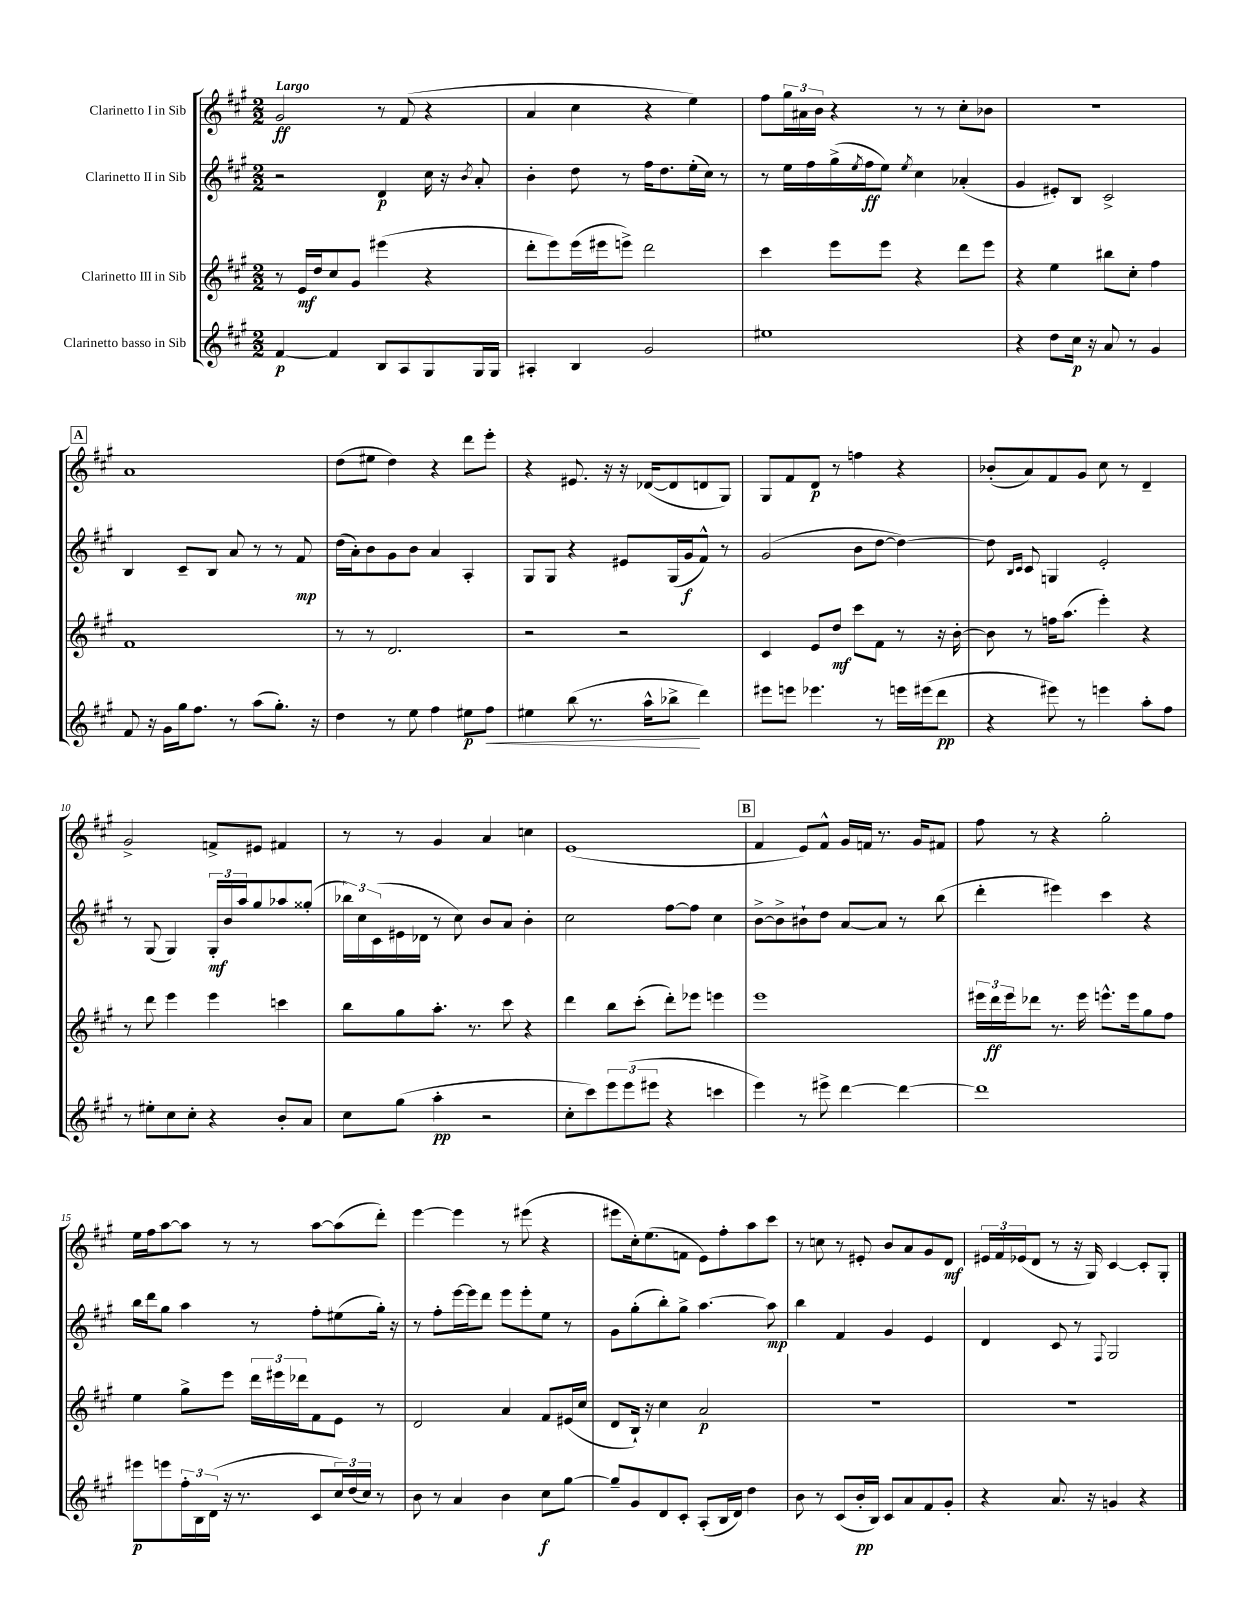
<<
\new StaffGroup <<
\new Staff = "s0" \with { instrumentName = "Clarinetto I in Sib" } {
    \clef treble \key a \major \numericTimeSignature \time 2/2 \tempo "Largo"
    gis'2\ff r8 fis'8( r4 |
    a'4 cis''4 r4 e''4) |
    fis''8 \tuplet 3/2 { gis''16 ais'16 b'16 } r4 r8 r8 cis''8-. bes'8 |
    r1 |
    \mark \markup { \box "A" } a'1 |
    d''8( eis''8 d''4) r4 d'''8 e'''8-. |
    r4 eis'8. r16 r16 des'16~( des'8 d'8 gis8) |
    gis8 fis'8 d'8\p r8 f''4 r4 |
    bes'8-.( a'8) fis'8 gis'8 cis''8 r8 d'4-- |
    gis'2-> f'8-> eis'8 fis'4 |
    r8 r8 gis'4 a'4 c''4 |
    e'1( |
    \mark \markup { \box "B" } fis'4 e'8) fis'8-^ gis'16 f'16 r8. gis'16 fis'8 |
    fis''8 r8 r4 gis''2-. |
    e''16 fis''16 a''8~ a''8 r8 r8 a''8~ a''8( d'''8-.) |
    e'''4~ e'''4 r8 eis'''8( r4 |
    eis'''8 cis''16-.) e''8.( f'8 e'8) fis''8-. a''8 cis'''8 |
    r8 c''8 r8 eis'8-. b'8 a'8 gis'8 d'8\mf |
    \tuplet 3/2 { eis'16 fis'16 ees'16( } d'8 r8 r16 gis16) cis'4~ cis'8-. gis8-. \bar "|." |
}
\new Staff = "s1" \with { instrumentName = "Clarinetto II in Sib" } {
    \clef treble \key a \major \numericTimeSignature \time 2/2
    r2 d'4\p cis''16 r16 \acciaccatura { b'8 } a'8-. |
    b'4-. d''8 r8 fis''16 d''8. e''16-.( cis''16) r8 |
    r8 e''16 fis''16 gis''16->( \acciaccatura { e''8 } fis''16\ff e''8) \acciaccatura { e''8 } cis''4 aes'4-.( |
    gis'4 eis'8-.) b8 cis'2-> |
    \mark \markup { \box "A" } b4 cis'8-- b8 a'8 r8 r8 fis'8\mp |
    d''16( a'16-.) b'8 gis'8 b'8 a'4 a4-. |
    gis8 gis8 r4 eis'8 gis16( gis'16\f fis'8-^) r8 |
    gis'2( b'8 d''8~ d''4~) |
    d''8 \grace { b16 cis'16 } cis'8 g4 e'2-. |
    r8 gis8( gis4) \tuplet 3/2 { gis16-.\mf b'16 a''16 } gis''8 aes''8 gisis''8-.( |
    \tuplet 3/2 { bes''16) cis''16 cis'16( } eis'16 des'16 r8 cis''8) b'8 a'8 b'4-. |
    cis''2 fis''8~ fis''8 cis''4 |
    \mark \markup { \box "B" } b'8~-> b'8-> bis'8-! d''8 a'8~ a'8 r8 b''8( |
    d'''4-. eis'''4) cis'''4 r4 |
    b''16 d'''16 gis''8 a''4 r8 fis''8-. eis''8( gis''16-.) r16 |
    r8 fis''8-. e'''16~ e'''16 d'''8 e'''8 e'''8-. e''8 r8 |
    gis'8 gis''8-.( b''8-.) gis''8-> a''4.~ a''8\mp |
    b''4 fis'4 gis'4 e'4 |
    d'4 cis'8 r8 \appoggiatura { fis8 } gis2 \bar "|." |
}
\new Staff = "s2" \with { instrumentName = "Clarinetto III in Sib" } {
    \clef treble \key a \major \numericTimeSignature \time 2/2
    r8 e'16\mf d''16 cis''8 gis'8 eis'''4( r4 |
    d'''8-. e'''8) e'''16( eis'''16 e'''8->) d'''2 |
    cis'''4 e'''8 e'''8 r4 d'''8 e'''8 |
    r4 e''4 bis''8 cis''8-. fis''4 |
    \mark \markup { \box "A" } fis'1 |
    r8 r8 d'2. |
    r2 r2 |
    cis'4 e'8 d''8\mf cis'''8 fis'8 r8 r16 b'16~-. |
    b'8 r8 f''16 a''8.( e'''4-.) r4 |
    r8 d'''8 e'''4 e'''4 c'''4 |
    b''8 gis''8 a''8.-. r8. cis'''8 r4 |
    d'''4 b''8 cis'''8-.( d'''8-.) ees'''8 e'''4 |
    \mark \markup { \box "B" } e'''1 |
    \tuplet 3/2 { eis'''16 d'''16\ff eis'''16 } des'''8 r8. eis'''16 e'''8.-^ e'''16 gis''8 fis''8 |
    e''4 gis''8-> e'''8 \tuplet 3/2 { d'''16 eis'''16 des'''16 } fis'8 e'8 r8 |
    d'2 a'4 fis'8 eis'16( cis''16 |
    d'8 b16-!) r16 cis''4 a'2\p |
    R1 |
    R1 \bar "|." |
}
\new Staff = "s3" \with { instrumentName = "Clarinetto basso in Sib" } {
    \clef treble \key a \major \numericTimeSignature \time 2/2
    fis'4~\p fis'4 b8 a8 gis8 gis16 gis16 |
    ais4-. b4 gis'2 |
    eis''1 |
    r4 d''8 cis''16\p r16 a'8 r8 gis'4 |
    \mark \markup { \box "A" } fis'8 r16 gis'16 gis''16 fis''8. r8 a''8( gis''8.-.) r16 |
    d''4 r8 e''8 fis''4 eis''8\p fis''8\< |
    eis''4 b''8( r8. a''16-^ bes''8->\! d'''4) |
    eis'''8 e'''8 ees'''4. r8 e'''16 eis'''16( d'''8\pp |
    r4 eis'''8) r8 e'''4 a''8-. fis''8 |
    r8 eis''8-. cis''8 cis''8-. r4 b'8-. a'8 |
    cis''8 gis''8( a''4-.\pp r2 |
    cis''8-. cis'''8) \tuplet 3/2 { e'''8 e'''8( eis'''8 } r4 c'''4 |
    \mark \markup { \box "B" } e'''4) r8 eis'''8-> d'''4~ d'''4~ |
    d'''1 |
    eis'''8\p e'''8 \tuplet 3/2 { fis''16-. b16 d'16( } r16 r8. cis'8 \tuplet 3/2 { cis''16) d''16( cis''16) } r8 |
    b'8 r8 a'4 b'4 cis''8\f gis''8~ |
    gis''8-- gis'8 d'8 cis'8-. a8-.( b16 d'16) d''4 |
    b'8 r8 cis'8( b'16-.\pp b16) cis'8 a'8 fis'8 gis'8-. |
    r4 a'8. r16 g'4 r4 \bar "|." |
}
>>
>>
